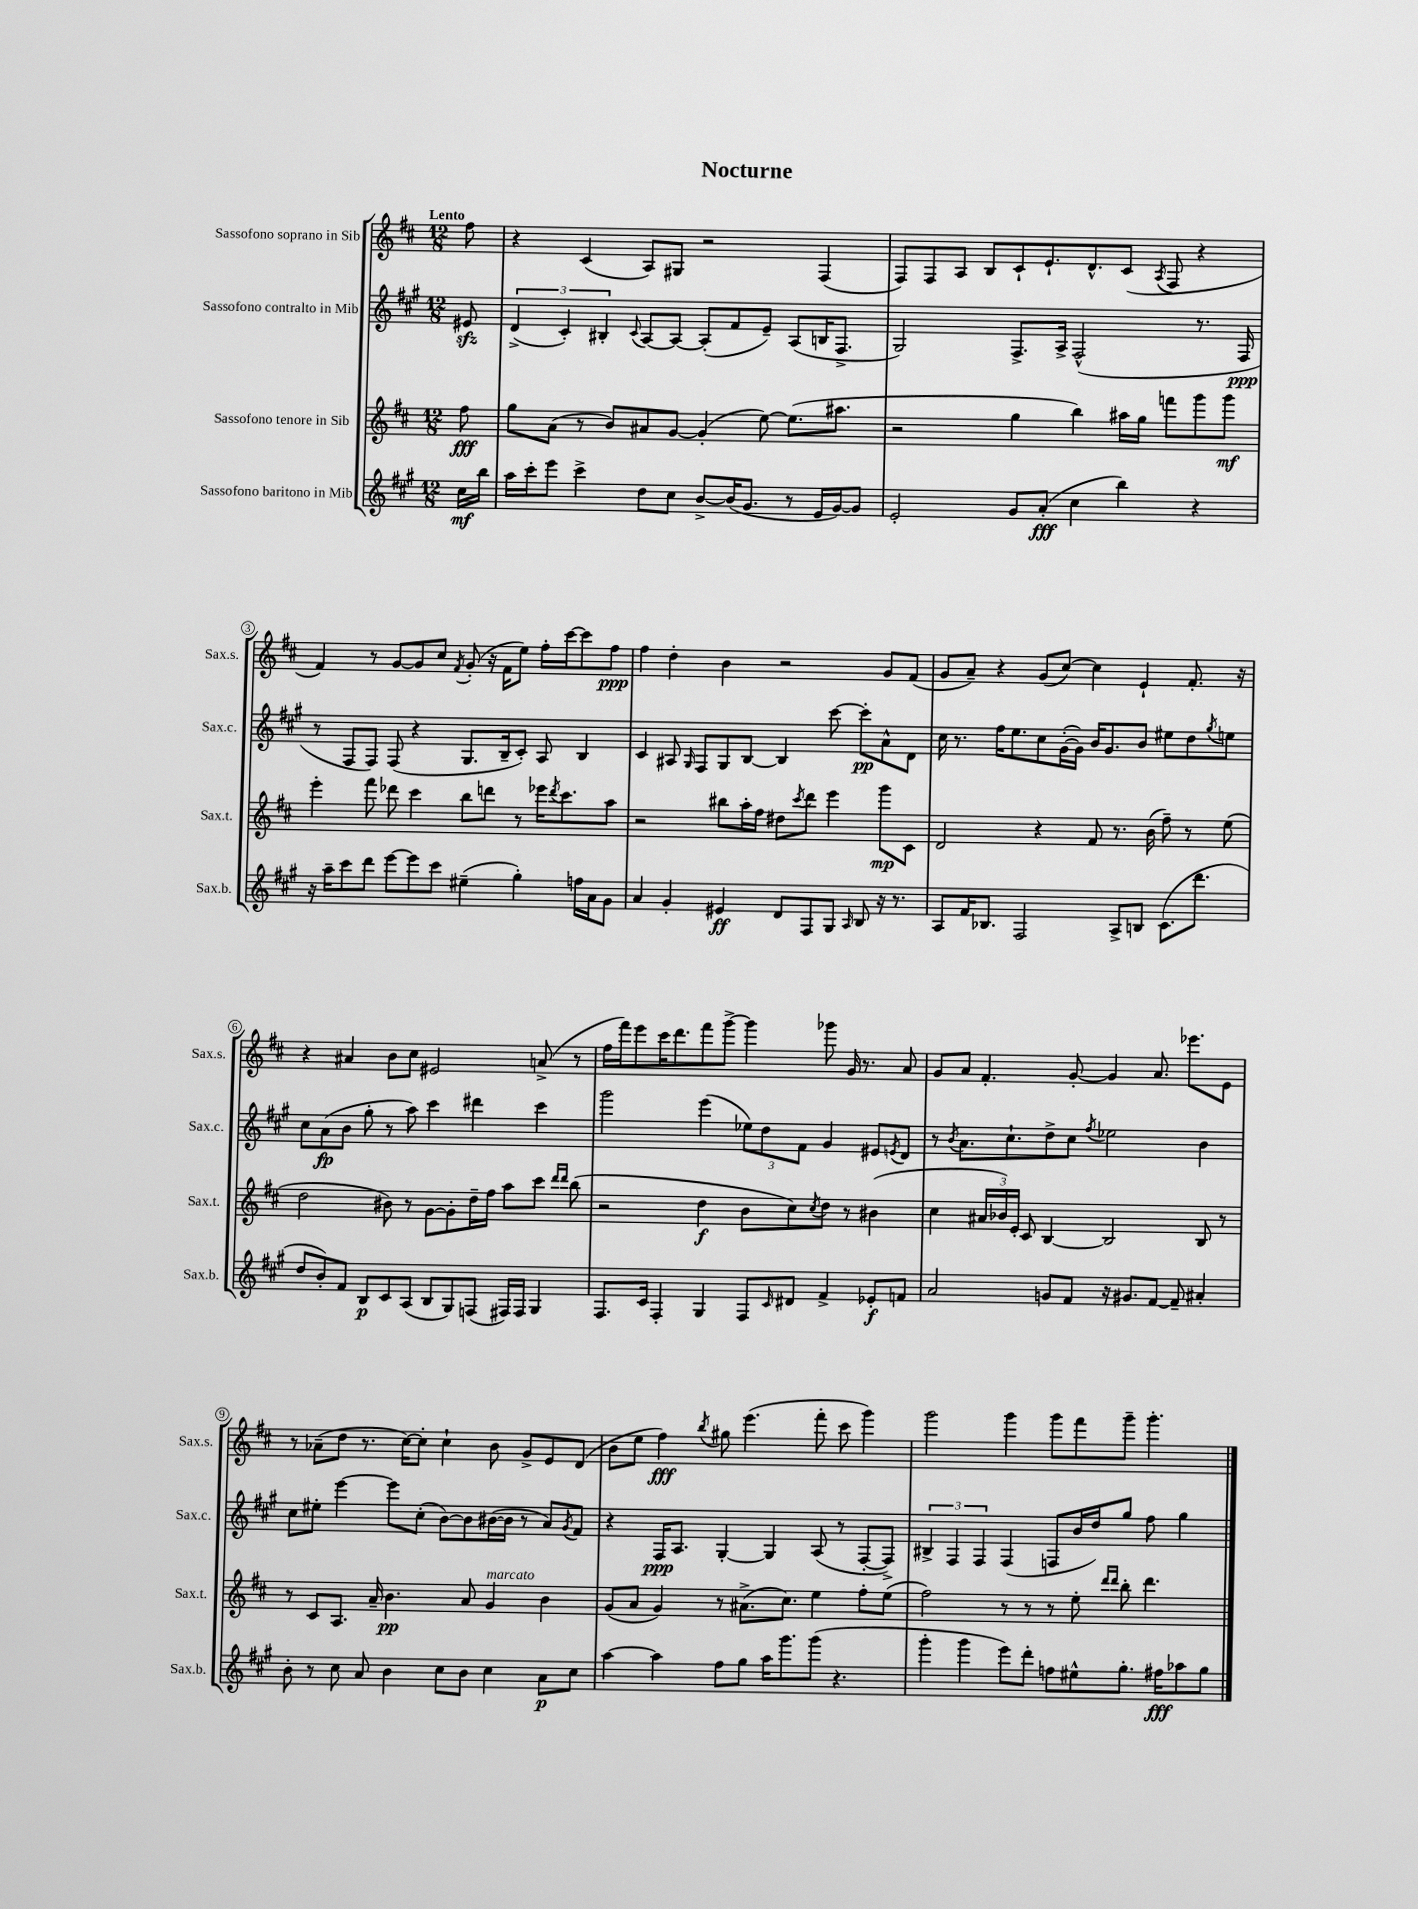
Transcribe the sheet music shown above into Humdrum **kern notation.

**kern	**kern	**kern	**kern
*staff4	*staff3	*staff2	*staff1
*clefG2	*clefG2	*clefG2	*clefG2
*k[f#c#g#]	*k[f#c#]	*k[f#c#g#]	*k[f#c#]
*M12/8	*M12/8	*M12/8	*M12/8
16cc#	8ff#	8e#	8ff#
16bb	.	.	.
=	=	=	=
16aa	8gg	(6d^	4r
16ccc#'	.	.	.
8eee	(8a	.	.
.	.	6c#')	.
4ccc#^	8r	.	(4c#
.	.	6B#'	.
.	8b)	.	.
.	.	8qqc#	.
8dd	8a#	[8A	8A)
8cc#	[8g	8A_	8G#
[8b^	(4g']	(8A']	2r
(16b]	.	8f#	.
8.g#	.	.	.
.	[8ee)	8e~)	.
8r	(8.ee]	(8A	.
16e	.	16B	(4F#
[16g#)	8.aa#	8.F#^	.
8g#]	.	.	.
=	=	=	=
2e'	2r	2G#)	8F#)
.	.	.	8F#
.	.	.	8A
.	.	.	8B
8g#	4gg	8.F#^	8c#`
(8a'	.	.	8.e`
.	.	16A^	.
4cc#	4bb)	(2F#^^	.
.	.	.	8.d^^
4bb)	16aa#	.	(8c#
.	16gg	.	.
.	.	.	8qA
.	8fff	.	8F#
4r	8ggg	8.r	4r
.	8ggg	.	.
.	.	16F#	.
=	=	=	=
16r	4eee'	8r	4f#)
16aa~	.	.	.
8ccc#	.	8F#	.
8ddd	8fff#	8F#)	8r
[8eee	8ddd-	(8F#	[8g
8eee]	4ccc#	4r	8g]
8ccc#	.	.	8cc#
.	.	.	8qf#
(4ee#~	8bb	8.G#	(8g'
.	8ddd	.	16r
.	.	16B~	16f#
4gg#')	8r	8c#')	8ee)
.	16eee-	8A	16ff#'
.	8qddd	.	.
.	8.ccc#	.	[16ccc#
16ff	.	4B	8ccc#]
16a	.	.	.
8g#	8aa	.	8ff#
=	=	=	=
4a	2r	4c#	4ff#
4g#'	.	8A#	4dd'
.	.	16qqG#	.
.	.	8F#	.
4e#	8bb#	8G#	4b
.	16aa'	[8B	.
.	16ff#	.	.
8d	8dd#	4B]	2r
.	8qccc#	.	.
8F#	8ddd	.	.
8G#	4eee	[8ccc#	.
16qqA	.	.	.
8B	.	8ccc#']	.
16r	8ggg	8a^^	8g
8.r	.	.	.
.	8c#	8d	(8f#
=	=	=	=
8A	2d	16cc#	8g
.	.	8.r	.
16f#	.	.	8a~)
8.B-	.	.	.
.	.	16ff#	4r
.	.	8.ee	.
2F#	.	.	.
.	4r	8cc#	(8g
.	.	([16g#'	[8cc#)
.	.	16g#])	.
.	8f#	16b	4cc#]
.	.	8.g#	.
8A^	8.r	.	.
8B	.	8b	4e`
.	(16b	.	.
(8.c#	8ff#~)	8ee#	.
.	8r	8dd	8.f#'
8.ddd	.	.	.
.	.	8qgg#	.
.	(8ee	8ee	.
.	.	.	16r
=	=	=	=
8dd	2dd	8cc#	4r
8b')	.	(8a	.
8f#	.	8b	4a#
8B	.	8gg#'	.
8c#	8b#)	8r	8b
(8A	8r	8aa)	8cc#
8B	[8g	4ccc#	2e#
8G#)	8g']	.	.
(8F	16dd~	4ddd#	.
.	16ff#	.	.
16F#)	8aa	.	.
16F#	.	.	.
4G#	8ccc#	4ccc#	(8a^
.	16qqddd	.	.
.	16qqddd	.	.
.	(8bb	.	8r
=	=	=	=
8.F#	2r	2ggg#	16ff#
.	.	.	16fff#)
.	.	.	8eee
16c#	.	.	.
4F#'	.	.	16ccc#
.	.	.	8.ddd
4G#	4dd	(4eee	8fff#
.	.	.	[8ggg^
8F#	8b	12ee-)	4ggg]
.	.	12dd	.
16qqc#	.	.	.
8d#	8cc#)	.	.
.	.	12f#	.
.	8qcc#	.	.
4f#^	8dd	4g#	8ggg-
.	8r	.	16g
.	.	.	8.r
8e-'	(4b#	8e#	.
.	.	8qe	.
8f	.	8d	8a
=	=	=	=
2a	4cc#	8r	8g
.	.	8qb	.
.	.	8.a	8a
.	24a#	.	4.f#'
.	24b-)	.	.
.	.	8.cc#`	.
.	24e'	.	.
.	8c#	.	.
8g	[4B	8dd^	.
8f#	.	8cc#	[8g'
.	.	8qff#	.
16r	2B]	2ee-	4g]
8.g#	.	.	.
[8f#	.	.	8.a
8f#~]	.	.	.
.	.	.	8.eee-
4a#'	8B	4b	.
.	8r	.	8e
=	=	=	=
8b'	8r	8cc#	8r
8r	8c#	8ee#'	(8a-~
8cc#	8.A	[4eee	8dd
8a	.	.	8.r
.	16a~	.	.
4b	4.b	8eee]	.
.	.	.	[16cc#)
.	.	(8cc#'	8cc#']
8cc#	.	[8b)	4cc#`
8b	8a	8b]	.
4cc#	4g	([16b#	8b
.	.	16b#]	.
.	.	8r	8g^
8a	4b	8a)	8e
.	.	8qg#	.
8cc#	.	8f#	(8d
=	=	=	=
[4aa	(8g	4r	8b
.	8a	.	8ee
4aa]	4g)	16F#	4ff#)
.	.	8.A	.
.	.	.	8qbb
8ff#	8r	[4G#'	8gg#
8gg#	(8.a#^	.	(4.eee
16aa	.	4G#]	.
8.ggg#	8.cc#)	.	.
(8ggg#	4ee	(8A	8fff#'
4.r	.	8r	8ccc#
.	8ff#'	[8F#'	4ggg)
.	(8ee	8F#^])	.
=	=	=	=
4ggg#'	2ff#)	6B#^	2ggg
.	.	6F#	.
4ggg#	.	.	.
.	.	6F#	.
8eee)	8r	(4F#	4ggg
8ddd'	8r	.	.
8ff	8r	8F	8ggg
8ee#^^	8ee'	16b	8fff#
.	.	16dd)	.
.	16qqddd	.	.
.	16qqddd	.	.
8.gg#'	8bb'	8gg#	8ggg~
.	4.ddd	8ff#	4.ggg'
16ff#	.	.	.
8aa-	.	4gg#	.
8gg#	.	.	.
==	==	==	==
*-	*-	*-	*-
